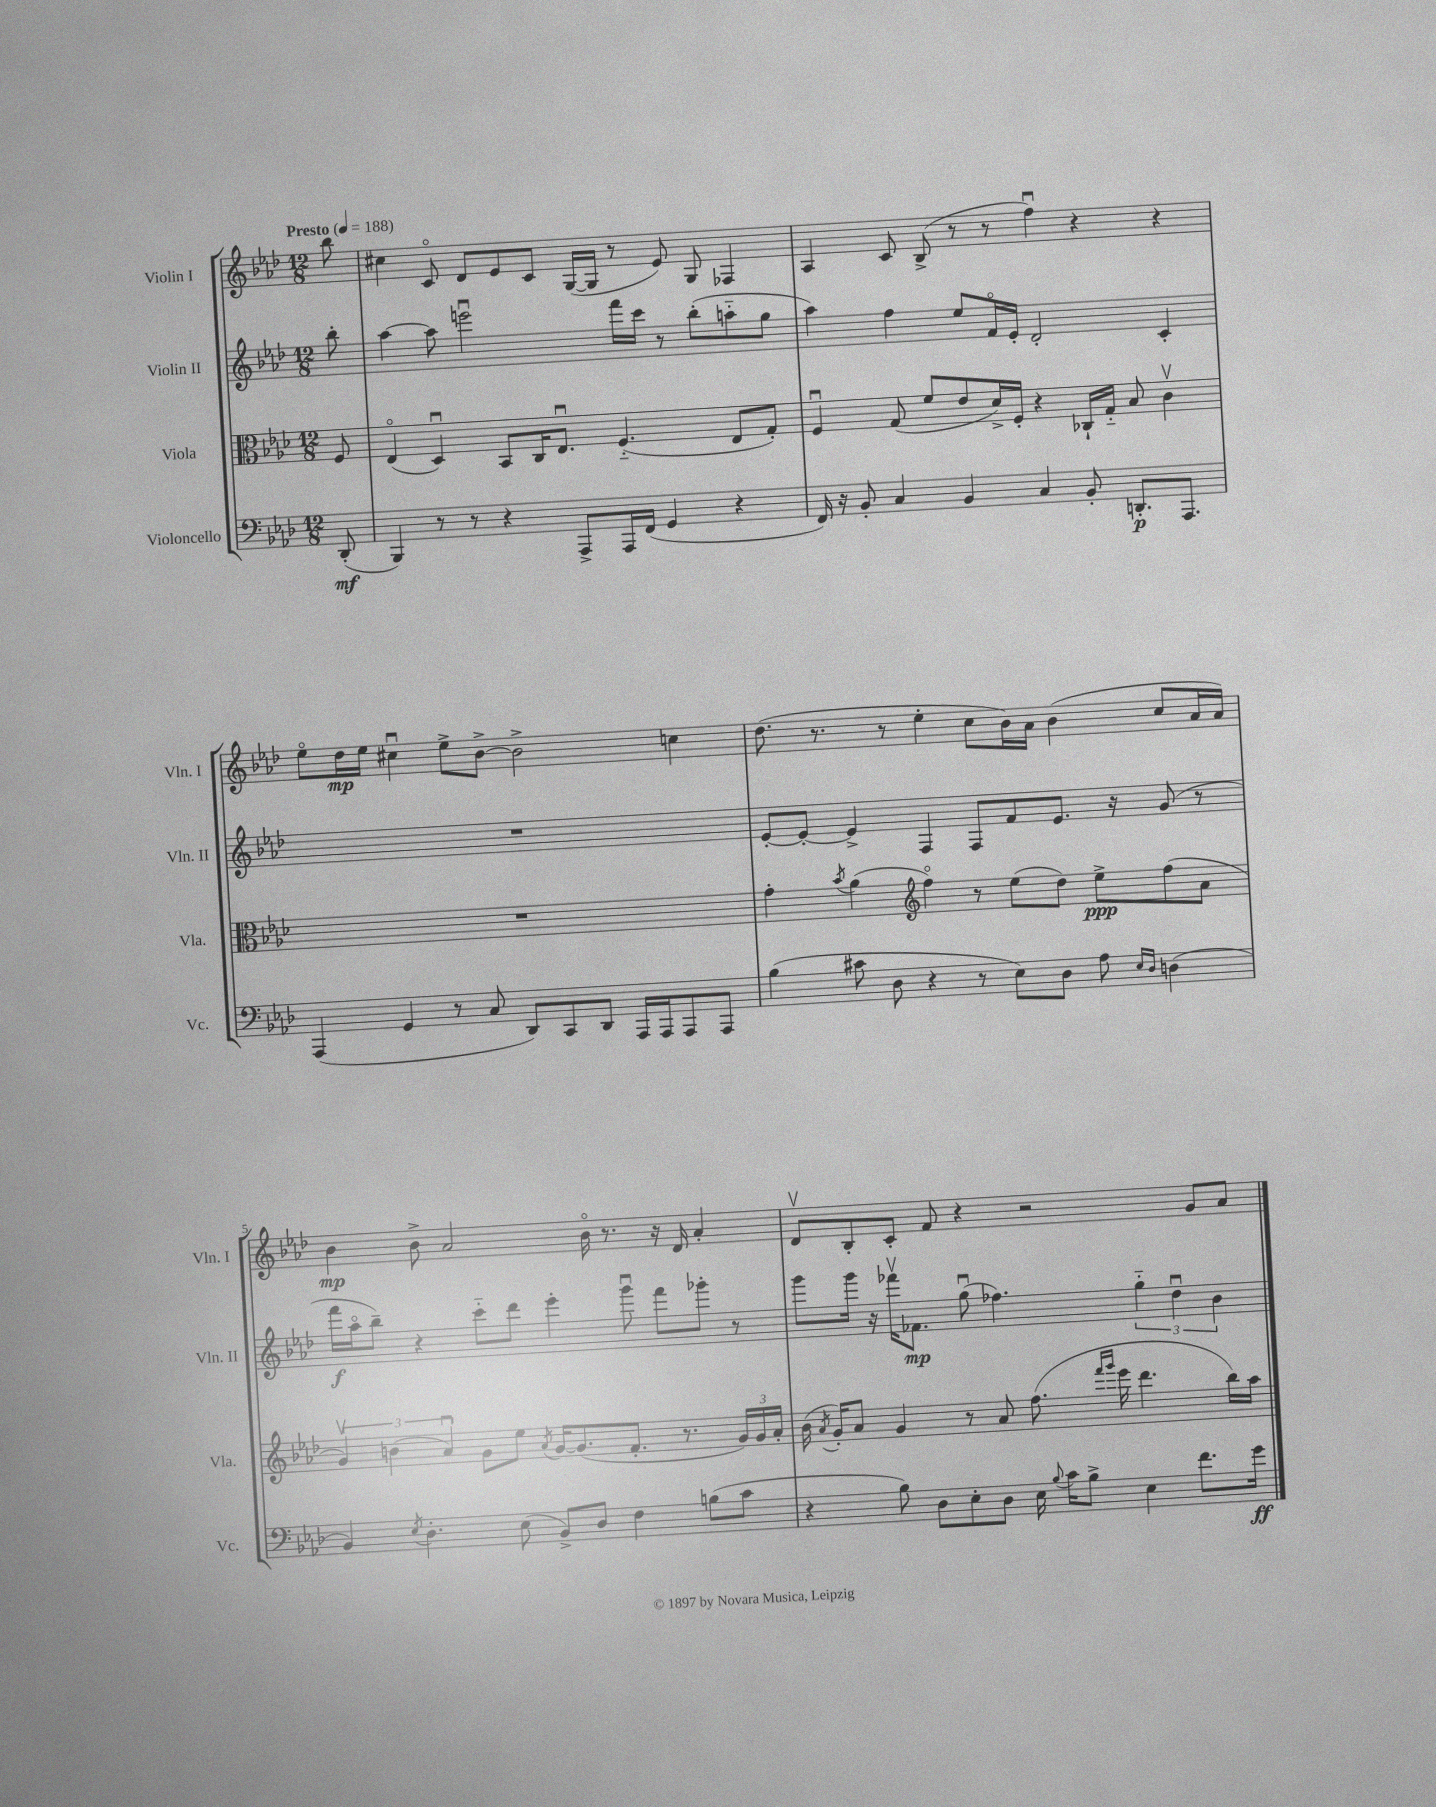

**kern	**dynam	**kern	**dynam	**kern	**dynam	**kern	**dynam
*part4	*part4	*part3	*part3	*part2	*part2	*part1	*part1
*staff4	*staff4	*staff3	*staff3	*staff2	*staff2	*staff1	*staff1
*I"Violoncello	*	*I"Viola	*	*I"Violin II	*	*I"Violin I	*
*I'Vc.	*	*I'Vla.	*	*I'Vln. II	*	*I'Vln. I	*
*clefF4	*	*clefC3	*	*clefG2	*	*clefG2	*
*k[b-e-a-d-]	*	*k[b-e-a-d-]	*	*k[b-e-a-d-]	*	*k[b-e-a-d-]	*
*M12/8	*	*M12/8	*	*M12/8	*	*M12/8	*
*MM188	*	*MM188	*	*MM188	*	*MM188	*
=	=	=	=	=	=	=	=
!	!	!	!	!	!	!LO:TX:a:B:t=Presto	!
(8DD-'/	mf	8F/	.	8bb-'\	.	8bb-\	.
=1	=1	=1	=1	=1	=1	=1	=1
4BBB-/)	.	(4E-/	.	[4aa-\	.	4cc#X\	.
8r	.	4D-u/)	.	8aa-\]	.	8c/	.
8r	.	.	.	2eeenu\	.	8d-/L	.
4r	.	8BB-/L	.	.	.	8e-/	.
.	.	16C/K	.	.	.	8c/J	.
.	.	8.E-u/J	.	.	.	.	.
8AAA-^/L	.	.	.	.	.	([16G/LL	.
.	.	.	.	.	.	16G/JJ]	.
16AAA-/L	.	(4.F/	.	16fff\LL	.	8r	.
(16FF/JJ	.	.	.	16ccc\JJ	.	.	.
4GG/	.	.	.	8r	.	8e-/)	.
.	.	.	.	(8bb-'\L	.	8G/	.
4r	.	8E-/L	.	8aan\	.	4F-X/	.
.	.	8G'/J)	.	8gg\J	.	.	.
=2	=2	=2	=2	=2	=2	=2	=2
16FF/)	.	4Fu/	.	4aa-\)	.	4A-/	.
16r	.	.	.	.	.	.	.
8BB-'/	.	.	.	.	.	.	.
4C/	.	(8G/	.	4ff\	.	8c/	.
.	.	8f/L	.	.	.	(8B-^/	.
4BB-/	.	8e-/	.	8ee-/L	.	8r	.
.	.	16d-^/L)	.	16f/L	.	8r	.
.	.	16F'/JJ	.	16e-'/JJ	.	.	.
4C/	.	4r	.	2d-'/	.	4ffu\)	.
8BB-'/	.	16C-X`/LL	.	.	.	4r	.
.	.	16G/JJ	.	.	.	.	.
8.DDn'/L	p	8B-/	.	.	.	.	.
.	.	4cv\	.	4c'/	.	4r	.
8.AAA-/J	.	.	.	.	.	.	.
!!LO:LB:g=z
=3	=3	=3	=3	=3	=3	=3	=3
(4AAA-/	.	1.r	.	1.r	.	8ee-\L	.
.	.	.	.	.	.	16dd-\L	mp
.	.	.	.	.	.	16ee-\JJ	.
4GG/	.	.	.	.	.	4cc#Xu\	.
8r	.	.	.	.	.	8ee-^\L	.
8C/	.	.	.	.	.	[8b-^\J	.
8DD-/L)	.	.	.	.	.	2b-^\]	.
8CC/	.	.	.	.	.	.	.
8DD-/J	.	.	.	.	.	.	.
16AAA-/LL	.	.	.	.	.	.	.
16AAA-/J	.	.	.	.	.	.	.
8AAA-/	.	.	.	.	.	4ccn\	.
8AAA-/J	.	.	.	.	.	.	.
=4	=4	=4	=4	=4	=4	=4	=4
(4B-\	.	4g'\	.	[8e-'/L	.	(8.dd-\	.
.	.	.	.	8e-'/J_	.	.	.
.	.	.	.	.	.	8.r	.
.	.	8qb-/	.	.	.	.	.
8c#X\	.	(4a-\	.	4e-^/]	.	.	.
8D-\	.	.	.	.	.	8r	.
*	*	*clefG2	*	*	*	*	*
4r	.	4ff\)	.	4F/	.	4ee-'\	.
8r	.	8r	.	8F/L	.	8cc\L	.
8E-\L)	.	(8ee-\L	.	8f/	.	16b-\L)	.
.	.	.	.	.	.	16a-\JJ	.
8D-\J	.	8dd-\J)	.	8.e-/J	.	(4b-\	.
8A-\	.	8ee-^\L	ppp	.	.	.	.
.	.	.	.	16r	.	.	.
16qqE-/LL	.	.	.	.	.	.	.
16qqD-/JJ	.	.	.	.	.	.	.
(4Dn\	.	(8ff\	.	(8g/	.	8cc/L	.
.	.	8a-\J	.	8r	.	16a-/L	.
.	.	.	.	.	.	16a-/JJ)	.
!!LO:LB:g=z
=5	=5	=5	=5	=5	=5	=5	=5
4BB-/)	.	6gv/)	.	16fff\LL	f	4b-\	mp
.	.	.	.	16aa-\J	.	.	.
.	.	.	.	8bb-~\J)	.	.	.
.	.	(6bn\	.	.	.	.	.
8qE-/	.	.	.	.	.	.	.
4.D-'\	.	.	.	4r	.	8b-^\	.
.	.	6a-u/)	.	.	.	.	.
.	.	.	.	.	.	2a-/	.
.	.	8g\L	.	8ccc\L	.	.	.
(8E-\	.	8ee-\J	.	8ddd-\J	.	.	.
.	.	8qa-/	.	.	.	.	.
8BB-^/L)	.	[16g/KL	.	4eee-'\	.	.	.
.	.	(8.g/]	.	.	.	.	.
8D-/J	.	.	.	.	.	16b-\	.
.	.	.	.	.	.	8.r	.
4F\	.	8.f'/J	.	8gggu\	.	.	.
.	.	.	.	8fff\L	.	16r	.
.	.	8.r	.	.	.	16d-/	.
(8Bn\L	.	.	.	8ggg-X'\J	.	4a-'/	.
8c\J	.	24g/LL)	.	8r	.	.	.
.	.	24g/	.	.	.	.	.
.	.	24a-'/JJ	.	.	.	.	.
=6	=6	=6	=6	=6	=6	=6	=6
4r	.	(16b-\	.	8ggg\L	.	8d-v/L	.
.	.	8qa-/	.	.	.	.	.
.	.	16g'/KL)	.	.	.	.	.
.	.	8a-/J	.	16ggg\Jk	.	8B-'/	.
.	.	.	.	16r	.	.	.
8B-\)	.	4g/	.	16fff-Xv\KL	.	8c'/J	.
.	.	.	.	8.f-X\J	mp	.	.
8D-\L	.	.	.	.	.	8f/	.
8E-'\	.	8r	.	(8ggu\	.	4r	.
8D-\J	.	8a-/	.	4.ff-X\)	.	.	.
16E-\	.	(8.ff\	.	.	.	2r	.
8qqB-/	.	.	.	.	.	.	.
16c\KL	.	.	.	.	.	.	.
8B-^\J	.	.	.	.	.	.	.
.	.	16qqfff/LL	.	.	.	.	.
.	.	16qqggg/JJ	.	.	.	.	.
.	.	16eee-\	.	.	.	.	.
4E-\	.	4.ddd-\	.	6gg\	.	.	.
.	.	.	.	6dd-u\	.	.	.
8.f\L	.	.	.	.	.	8g/L	.
.	.	.	.	6b-\	.	.	.
.	.	16bb-\LL)	.	.	.	8a-/J	.
16g\Jk	ff	16aa-\JJ	.	.	.	.	.
==	==	==	==	==	==	==	==
*-	*-	*-	*-	*-	*-	*-	*-
